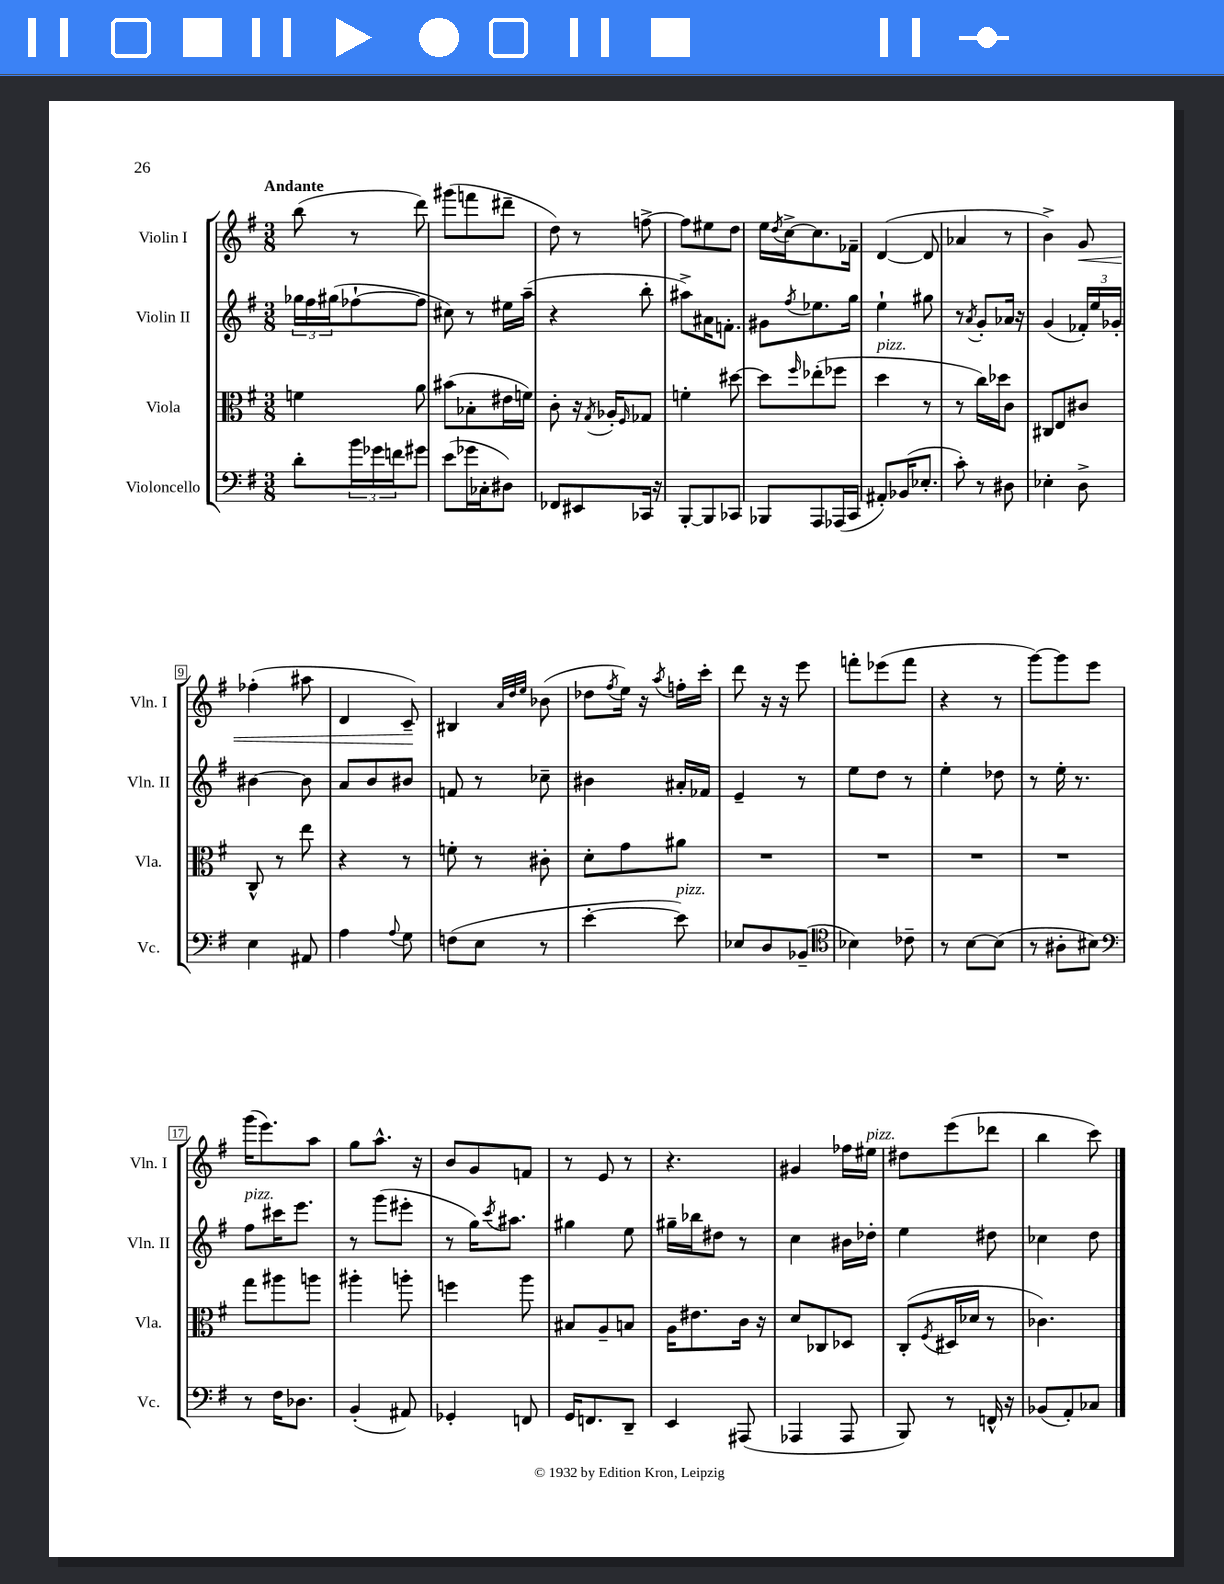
<<
\new StaffGroup <<
\new Staff = "s0" \with { instrumentName = "Violin I" shortInstrumentName = "Vln. I" } {
    \clef treble \key g \major \numericTimeSignature \time 3/8 \tempo "Andante"
    b''8( r8 d'''8) |
    gis'''8( f'''8 dis'''8-- |
    d''8) r8 f''8~-> |
    f''8 eis''8 d''8 |
    e''16 \acciaccatura { d''8 } c''16~-> c''8. fes'16-- |
    d'4~( d'8 |
    aes'4 r8 |
    b'4->) g'8\< |
    fes''4-.( ais''8 |
    d'4 c'8--\!) |
    bis4 \grace { a'32 d''32 e''32 } bes'8( |
    des''8 \acciaccatura { fis''8 } e''16) r16 \acciaccatura { a''8 } f''16-. c'''16-. |
    d'''8 r16 r16 e'''8 |
    f'''8-. ees'''8( f'''8 |
    r4 r8 |
    g'''8~) g'''8 e'''8 |
    g'''16( e'''8.) a''8 |
    g''8 a''8.-^ r16 |
    b'8 g'8 f'8 |
    r8 e'8 r8 |
    r4. |
    gis'4 fes''16 eis''16^\markup { \italic "pizz." } |
    dis''8 e'''8( des'''8 |
    b''4 c'''8) \bar "|." |
}
\new Staff = "s1" \with { instrumentName = "Violin II" shortInstrumentName = "Vln. II" } {
    \clef treble \key g \major \numericTimeSignature \time 3/8
    \tuplet 3/2 { ges''16 fis''16 gis''16( } fes''8~-! fes''8 |
    cis''8) r8 eis''16 a''16--( |
    r4 b''8-. |
    ais''8->) ais'16 f'8.-. |
    gis'8 \acciaccatura { fis''8 } ees''8. g''16 |
    e''4-! gis''8 |
    r8 \acciaccatura { a'8 } g'8-. aes'16 r16 |
    g'4( \tuplet 3/2 { fes'16-.) e''16 ges'16-. } |
    bis'4~ bis'8 |
    a'8 b'8 bis'8 |
    f'8 r8 ces''8-- |
    bis'4 ais'16-. fes'16 |
    e'4-- r8 |
    e''8 d''8 r8 |
    e''4-. des''8 |
    r8 e''16-. r8. |
    fis''8^\markup { \italic "pizz." } cis'''16 e'''8. |
    r8 g'''8( eis'''8-. |
    r8 g''16) \acciaccatura { c'''8 } ais''8. |
    gis''4 e''8 |
    gis''16-- bes''16 dis''8 r8 |
    c''4 bis'16 des''16-. |
    e''4 dis''8 |
    ces''4 d''8 \bar "|." |
}
\new Staff = "s2" \with { instrumentName = "Viola" shortInstrumentName = "Vla." } {
    \clef alto \key g \major \numericTimeSignature \time 3/8
    f'4 a'8 |
    bis'8( bes8-. eis'16 f'16) |
    c'8-. r16 \acciaccatura { g8 } aes16-. \grace { fis16 } ges8 |
    f'4-. dis''8~ |
    dis''8 \grace { fis''16 } ees''8-.( fes''8 |
    d''4^\markup { \italic "pizz." } r8 |
    r8 c''16) des''16 c'8 |
    cis8 e8 cis'8 |
    c8-^ r8 e''8 |
    r4 r8 |
    f'8-. r8 cis'8-. |
    d'8-. g'8 ais'8 |
    R4. |
    R4. |
    R4. |
    R4. |
    g''8 ais''8 a''8 |
    ais''4-. a''8-. |
    f''4 a''8 |
    bis8 a8-- b8 |
    a16 eis'8. c'16 r16 |
    d'8 ces8 des8 |
    c8-.( \acciaccatura { fis8 } dis16 des'16 r8 |
    ces'4.) \bar "|." |
}
\new Staff = "s3" \with { instrumentName = "Violoncello" shortInstrumentName = "Vc." } {
    \clef bass \key g \major \numericTimeSignature \time 3/8
    d'8-. \tuplet 3/2 { b'16 ges'16 f'16 } gis'8 |
    e'8( ges'16 ces16-. dis8) |
    fes,8 eis,8 ces,16 r16 |
    b,,8~-. b,,8 ces,8 |
    bes,,8 a,,8 aes,,16( c,16 |
    ais,8-.) bes,16( ees8.-. |
    c'8-.) r8 dis8 |
    ees4-. d8-> |
    e4 ais,8 |
    a4 \appoggiatura { a8 } g8 |
    f8( e8 r8 |
    e'4~-. e'8^\markup { \italic "pizz." }) |
    ees8 d8 bes,8--( |
    \clef tenor bes4) ces'8-- |
    r8 b8~ b8( |
    r8 ais8-. bis8) |
    \clef bass r8 fis16 des8. |
    b,4-.( ais,8) |
    ges,4-. f,8 |
    g,16 f,8. d,8-- |
    e,4 ais,,8( |
    aes,,4 aes,,8 |
    b,,8) r8 f,16-^ r16 |
    bes,8( a,8-.) ces8 \bar "|." |
}
>>
>>
\layout { \context { \Score \override BarNumber.stencil = #(make-stencil-boxer 0.1 0.3 ly:text-interface::print) } }
